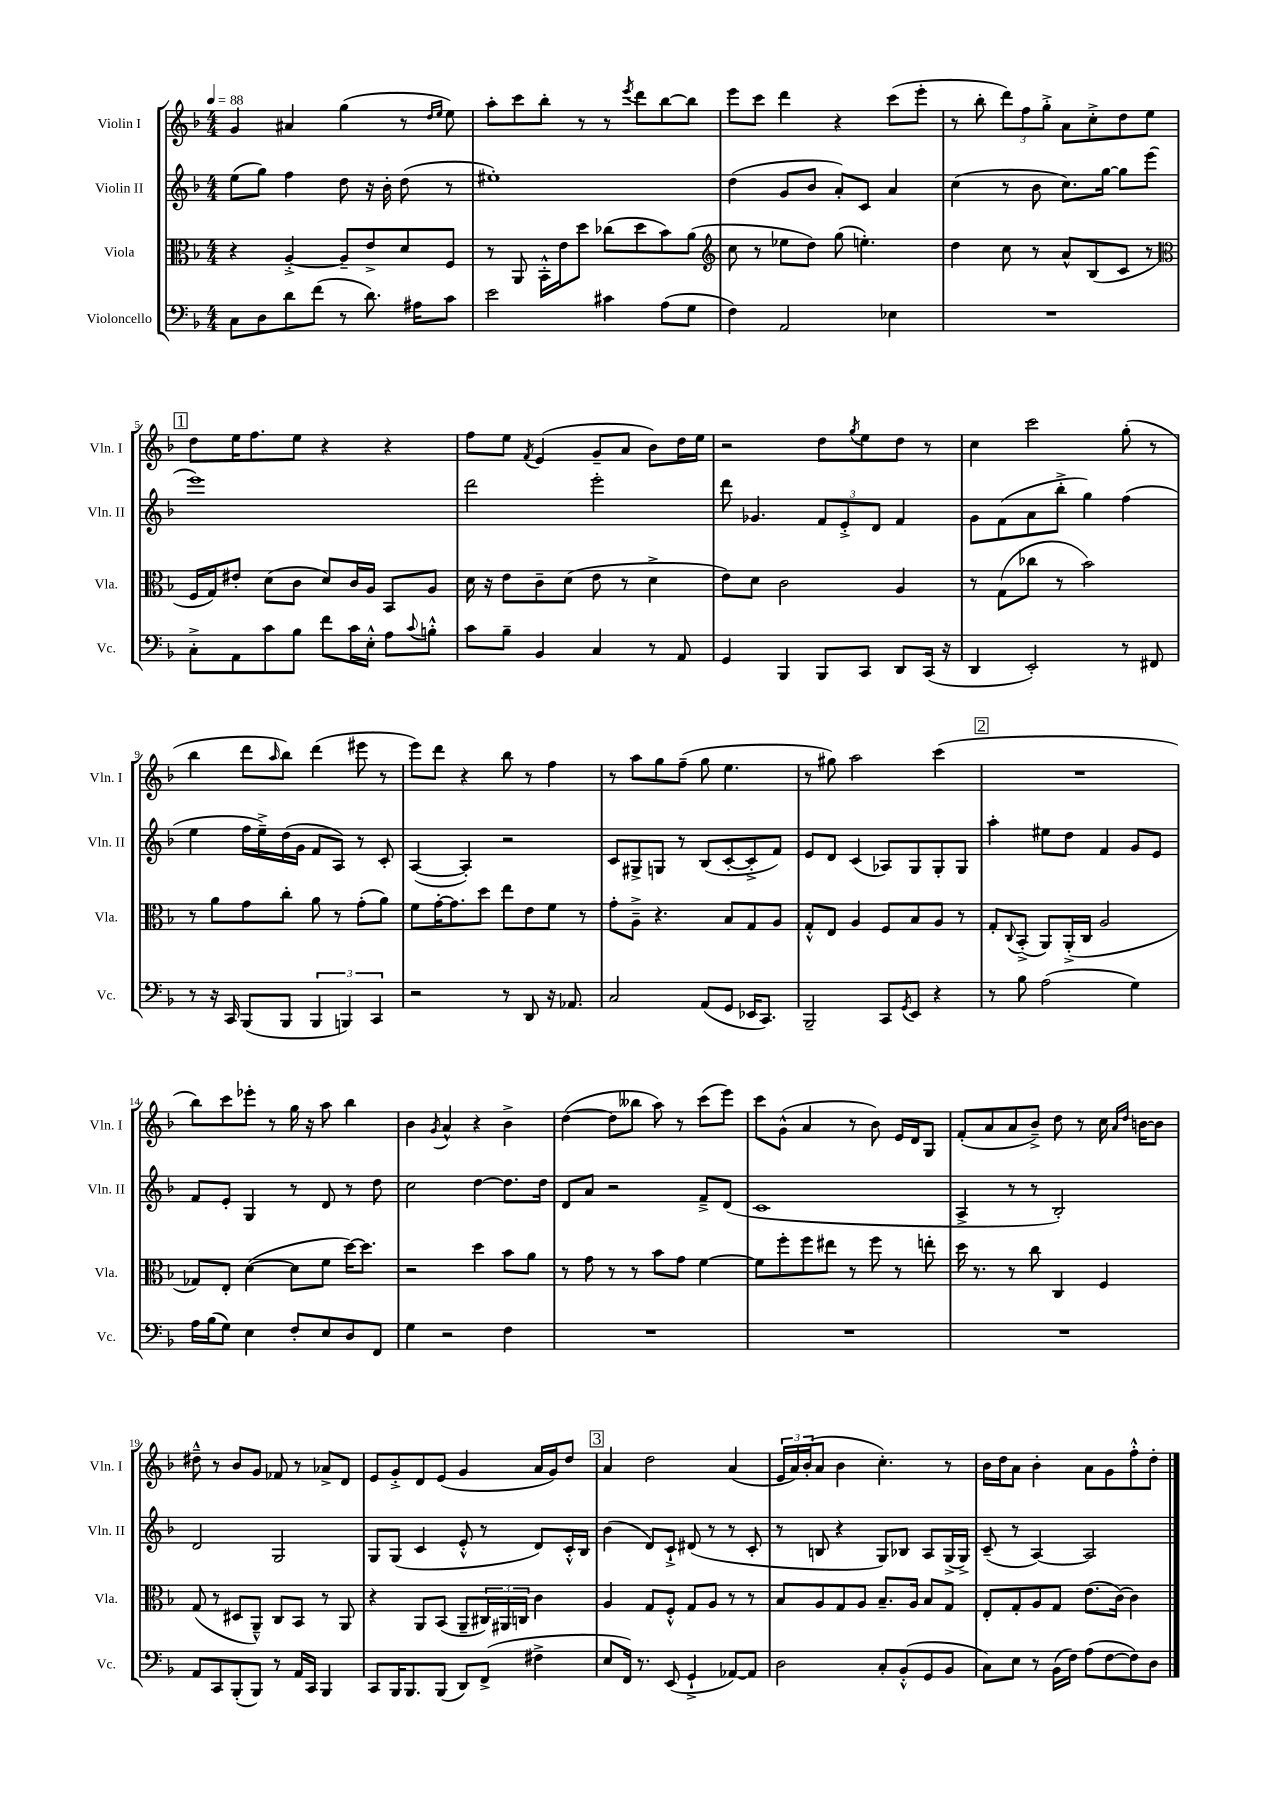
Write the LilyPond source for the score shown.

<<
\new StaffGroup <<
\new Staff = "s0" \with { instrumentName = "Violin I" shortInstrumentName = "Vln. I" } {
    \clef treble \key f \major \numericTimeSignature \time 4/4 \tempo 4 = 88
    g'4 ais'4 g''4( r8 \grace { d''16 e''16 } e''8) |
    a''8-. c'''8 bes''8-. r8 r8 \acciaccatura { e'''8 } d'''8 bes''8~ bes''8 |
    e'''8 c'''8 d'''4 r4 c'''8( e'''8-. |
    r8 bes''8-. \tuplet 3/2 { d'''8) f''8 g''8-.-> } a'8 c''8-.-> d''8 e''8 |
    \mark \markup { \box "1" } d''8 e''16 f''8. e''8 r4 r4 |
    f''8 e''8 \acciaccatura { f'8 } e'4( g'8-- a'8 bes'8) d''16 e''16 |
    r2 d''8 \acciaccatura { g''8 } e''8 d''8 r8 |
    c''4 c'''2 g''8-.( r8 |
    bes''4 d'''8 \grace { a''16 } bes''8) d'''4( eis'''8 r8 |
    e'''8) d'''8 r4 bes''8 r8 f''4 |
    r8 a''8 g''8 f''8--( g''8 e''4. |
    r8 gis''8) a''2 c'''4( |
    \mark \markup { \box "2" } R1 |
    bes''8) c'''8 ees'''8-. r8 g''16 r16 a''8 bes''4 |
    bes'4 \acciaccatura { g'8 } a'4-^ r4 bes'4-> |
    d''4~( d''8 beses''8 a''8) r8 c'''8( e'''8) |
    c'''8 g'8-^( a'4 r8 bes'8) e'16 d'16 g8 |
    f'8-.( a'8 a'8 bes'8--->) d''8 r8 c''16 \grace { a'16 d''16 } b'16~ b'8 |
    dis''8---^ r8 bes'8 g'8 fes'8 r8 aes'8-> d'8 |
    e'8 g'8-.-> d'8 e'8( g'4 a'16 g'16) d''8 |
    \mark \markup { \box "3" } a'4 d''2 a'4( |
    \tuplet 3/2 { e'16 a'16) bes'16-.( } a'8 bes'4 c''4.-.) r8 |
    bes'16 d''16 a'8 bes'4-. a'8 g'8 f''8-.-^ d''8-. \bar "|." |
}
\new Staff = "s1" \with { instrumentName = "Violin II" shortInstrumentName = "Vln. II" } {
    \clef treble \key f \major \numericTimeSignature \time 4/4
    e''8( g''8) f''4 d''8 r16 bes'16-. d''8( r8 |
    eis''1-.) |
    d''4( g'8 bes'8 a'8-.) c'8 a'4 |
    c''4( r8 bes'8 c''8.) g''16~ g''8 e'''8( |
    \mark \markup { \box "1" } e'''1) |
    d'''2 e'''2-. |
    d'''8 ges'4. \tuplet 3/2 { f'8 e'8-.-> d'8 } f'4 |
    g'8 f'8( a'8 bes''8-.-> g''4) f''4( |
    e''4 f''16 e''16--->) d''16( g'16 f'8 a8) r8 c'8-. |
    a4~( a4-.) r2 |
    c'8 gis8-> g8 r8 bes8( c'8~-. c'8-.-> f'8) |
    e'8 d'8 c'4( aes8) g8 g8-. g8 |
    \mark \markup { \box "2" } a''4-. eis''8 d''8 f'4 g'8 e'8 |
    f'8 e'8-. g4 r8 d'8 r8 d''8 |
    c''2 d''4~ d''8. d''16 |
    d'8 a'8 r2 f'8---> d'8( |
    c'1 |
    a4-> r8 r8 bes2-.) |
    d'2 g2 |
    g8 g8( c'4 e'8-.-^ r8 d'8) c'16-.-^ bes16 |
    \mark \markup { \box "3" } bes'4( d'8) c'8-!-> dis'8( r8 r8 c'8-. |
    r8 b8 r4 g8) bes8 a8 g16->( g16->) |
    c'8--( r8 a4~) a2 \bar "|." |
}
\new Staff = "s2" \with { instrumentName = "Viola" shortInstrumentName = "Vla." } {
    \clef alto \key f \major \numericTimeSignature \time 4/4
    r4 a4~-.-> a8-- e'8-> d'8 f8 |
    r8 a,8 bes,16-.-^ e'16 d''8 ces''8( d''8 bes'8) a'8( |
    \clef treble c''8 r8 ees''8 d''8) g''8( e''4.-.) |
    d''4 c''8 r8 a'8-^ bes8( c'8 r8 |
    \mark \markup { \box "1" } \clef alto f16 g16) eis'8-. d'8( c'8 d'8) c'16 a16 bes,8 a8 |
    d'16 r16 e'8 c'8-- d'8( e'8 r8 d'4-> |
    e'8) d'8 c'2 a4 |
    r8 g8( ces''8 r8 bes'2) |
    r8 a'8 g'8 c''8-. a'8 r8 g'8-.( a'8) |
    f'8 g'16~-. g'8. d''8 e''8 e'8 f'8 r8 |
    g'8-. a8---> r4. bes8 g8 a8 |
    g8-.-^ e8 a4 f8 bes8 a8 r8 |
    \mark \markup { \box "2" } g8-. \appoggiatura { c8 } bes,8-.->( a,8) a,16-.->( c16 a2 |
    ges8) e8-. d'4~( d'8 f'8 d''16~) d''8. |
    r2 d''4 bes'8 a'8 |
    r8 g'8 r8 r8 bes'8 g'8 f'4~ |
    f'8 f''8-. f''8 eis''8 r8 f''8 r8 e''8-. |
    d''16 r8. r8 c''8 c4 f4 |
    g8( r8 dis8 a,8---^) c8 bes,8 r8 a,8 |
    r4 a,8 bes,8( a,8-- \tuplet 3/2 { cis16) ais,16 c16 } c'4 |
    \mark \markup { \box "3" } a4 g8 f8-.-^ g8 a8 r8 r8 |
    bes8 a8 g8 a8 bes8.-- a16 bes8 g8 |
    e8-. g8-. a8 g8 e'8.( c'16~) c'4 \bar "|." |
}
\new Staff = "s3" \with { instrumentName = "Violoncello" shortInstrumentName = "Vc." } {
    \clef bass \key f \major \numericTimeSignature \time 4/4
    c8 d8 d'8 f'8( r8 d'8.) ais16 c'8 |
    e'2 cis'4 a8( g8 |
    f4) a,2 ees4 |
    R1 |
    \mark \markup { \box "1" } c8-.-> a,8 c'8 bes8 f'8 c'16 e16-.-^ a8 \appoggiatura { c'8 } b8-.-^ |
    c'8 bes8-- bes,4 c4 r8 a,8 |
    g,4 bes,,4 bes,,8 c,8 d,8 c,16( r16 |
    d,4 e,2-.) r8 fis,8 |
    r8 r16 c,16 bes,,8( bes,,8 \tuplet 3/2 { bes,,4 b,,4) c,4 } |
    r2 r8 d,8 r16 aes,8. |
    c2 a,8( g,8 ees,16 c,8.) |
    bes,,2-- c,8 \acciaccatura { g,8 } e,8 r4 |
    \mark \markup { \box "2" } r8 bes8 a2( g4) |
    a16 bes16( g8) e4 f8-. e8 d8 f,8 |
    g4 r2 f4 |
    R1 |
    R1 |
    R1 |
    a,8 c,8 bes,,8-.( bes,,8) r8 a,16 c,16 bes,,4 |
    c,8 bes,,16 bes,,8. bes,,8( d,8) f,8->( fis4-> |
    \mark \markup { \box "3" } e8 f,16) r8. e,8( g,4-!-> aes,8~) aes,8 |
    d2 c8-. bes,8-.-^( g,8 bes,8 |
    c8) e8 r8 bes,16( f16) a8( f8~ f8) d8 \bar "|." |
}
>>
>>
